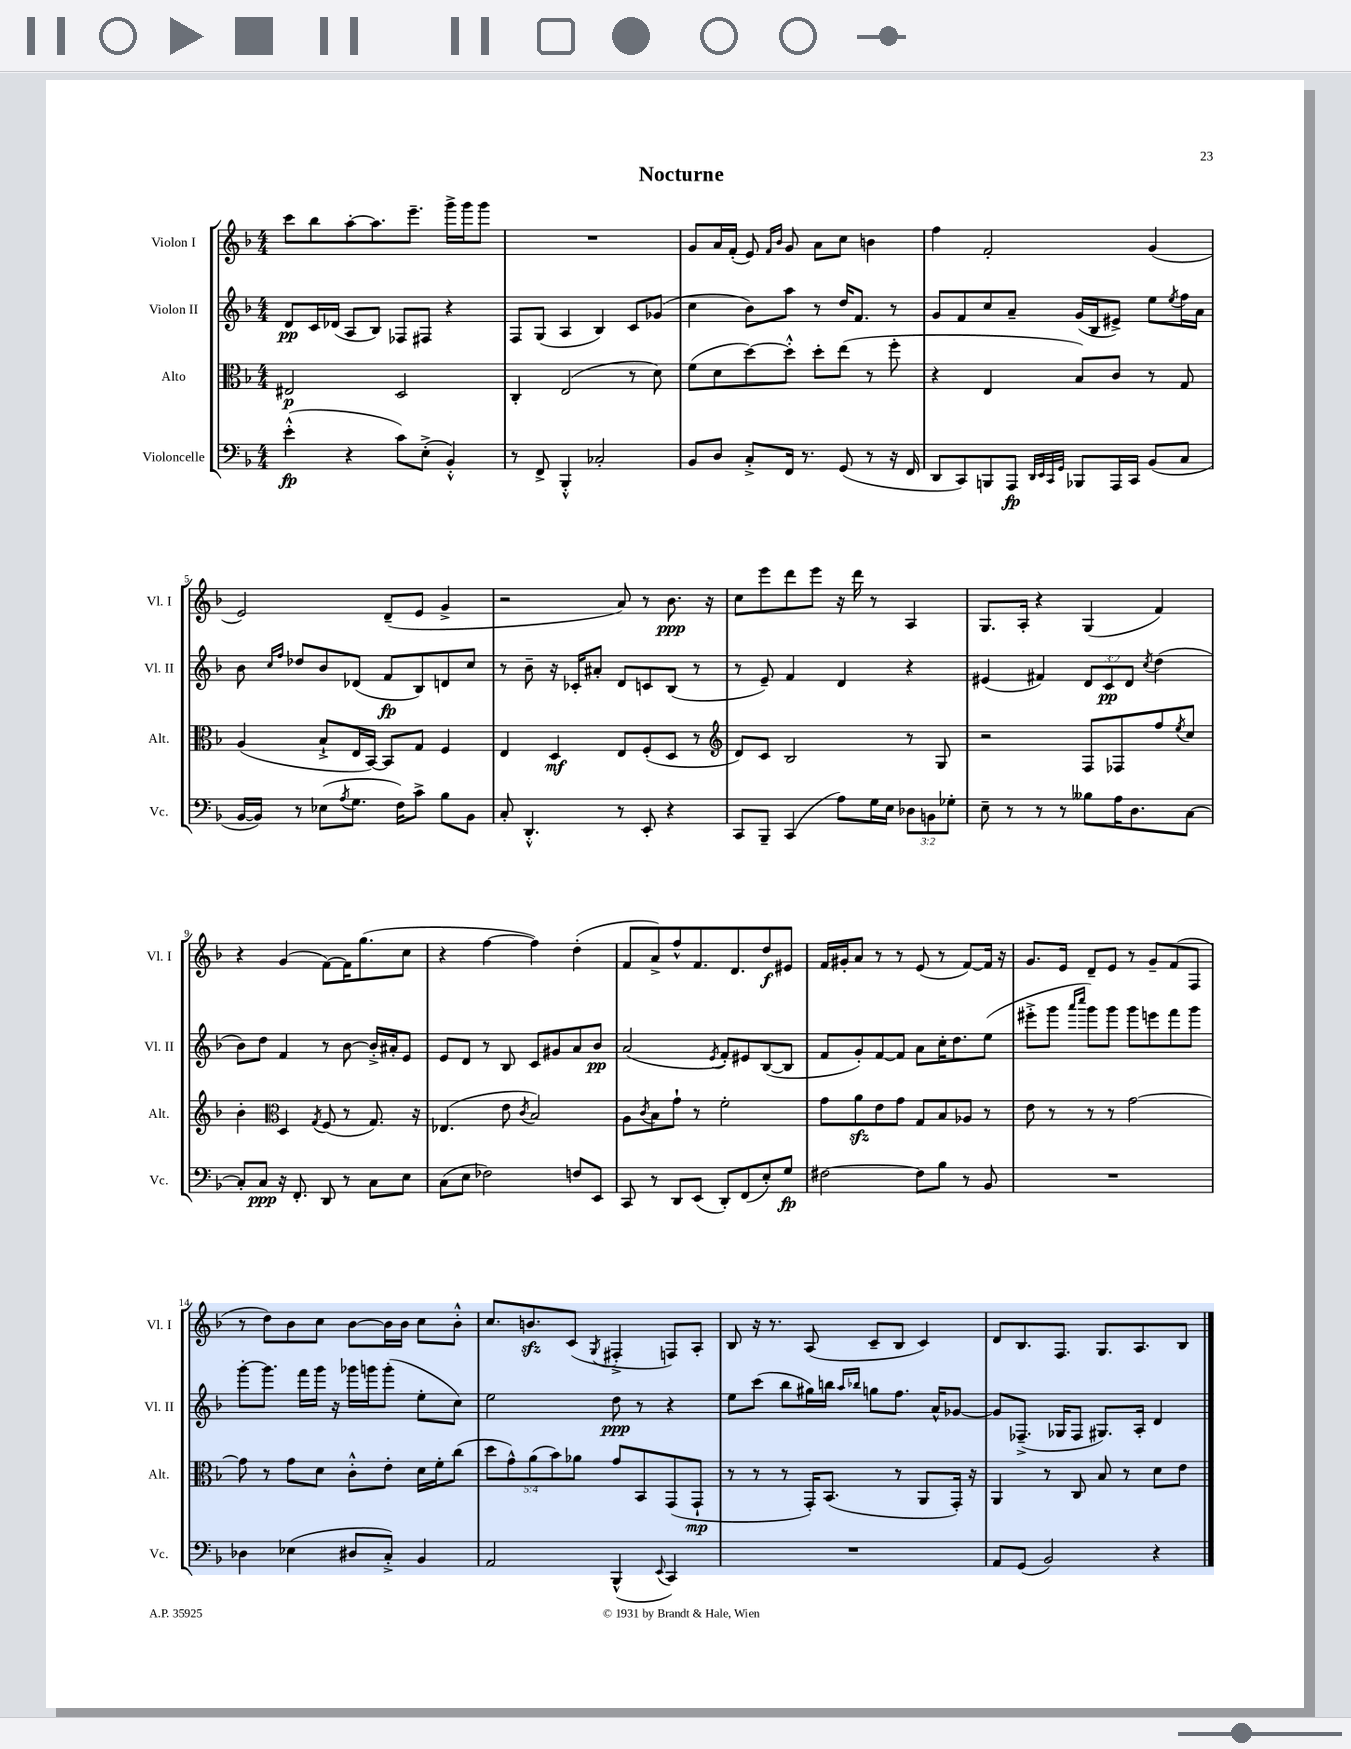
\header { title = "Nocturne" }
<<
\new StaffGroup <<
\new Staff = "s0" \with { instrumentName = "Violon I" shortInstrumentName = "Vl. I" } {
    \clef treble \key f \major \numericTimeSignature \time 4/4
    c'''8 bes''8 a''8~-. a''8. e'''8.-- g'''16-> g'''16 g'''8 |
    R1 |
    g'8 a'16 f'16-.( e'8) \grace { f'16 bes'16 } g'8 a'8 c''8 b'4 |
    f''4 f'2-. g'4( |
    e'2) d'8--( e'8 g'4-> |
    r2 a'8) r8 bes'8.\ppp r16 |
    c''8 e'''8 d'''8 e'''8 r16 d'''16 r8 a4 |
    g8. a16-. r4 g4( f'4) |
    r4 g'4( f'8~) f'16 g''8.( c''8 |
    r4 f''4~ f''4) d''4-.( |
    f'8 a'8->) f''8-^ f'8. d'8. d''8\f eis'8 |
    f'16 gis'16-. a'8 r8 r8 e'8( r8 f'8~) f'16 r16 |
    g'8. e'16 d'8-- e'8 r8 g'8-- f'8( f8 |
    r8 d''8) bes'8 c''8 bes'8~ bes'16 bes'16 c''8 bes'8-.-^ |
    c''8. b'8.\sfz c'8( \acciaccatura { g8 } fis4-.-> f8) a8-. |
    bes8 r16 r8. a8( c'8-- bes8 c'4) |
    d'8 bes8. f8. g8. a8. bes8 \bar "|." |
}
\new Staff = "s1" \with { instrumentName = "Violon II" shortInstrumentName = "Vl. II" } {
    \clef treble \key f \major \numericTimeSignature \time 4/4 \override Staff.TupletNumber.text = #tuplet-number::calc-fraction-text
    d'8\pp c'16 des'16( a8 bes8) fes8 fis8 r4 |
    f8 g8( a4 bes4) c'8 ges'8( |
    c''4 bes'8) a''8 r8 d''16 f'8. r8 |
    g'8 f'8 c''8 a'8-- g'16( bes16 eis'8->) e''8 \acciaccatura { e''8 } f''16 a'16 |
    bes'8 \grace { c''16 f''16 } des''8 bes'8 des'8( f'8\fp bes8) d'8 c''8 |
    r8 bes'8-- r16 ces'16-. ais'8-. d'8 c'8 bes8( r8 |
    r8 e'8--) f'4 d'4 r4 |
    eis'4( fis'4) \tuplet 3/2 { d'8 c'8\pp d'8 } \acciaccatura { c''8 } d''4( |
    bes'8) d''8 f'4 r8 bes'8~ bes'16-.-> ais'16-. e'8 |
    e'8 d'8 r8 bes8 c'8 gis'8 a'8 bes'8\pp |
    a'2( \acciaccatura { e'8 } f'8-.) eis'8 bes8~( bes8 |
    f'8 g'8-.) f'8~ f'8 a'8 c''16-. d''8. e''8( |
    eis'''8-.-> g'''8 \grace { a'''16 c''''16 } g'''8) g'''8 g'''8 e'''8 f'''8 g'''8 |
    g'''8~-. g'''8. f'''16 g'''16 r16 ges'''16 g'''16 g'''8-.( e''8-. c''8) |
    e''2 d''8\ppp r8 r4 |
    e''8 c'''8( bes''8 gis''16) b''16 \grace { a''16 bes''16 } g''8 f''8. a'16-^ ges'8~ |
    ges'8 fes8.--->( ges16 fes8 gis8.) a16-. d'4 \bar "|." |
}
\new Staff = "s2" \with { instrumentName = "Alto" shortInstrumentName = "Alt." } {
    \clef alto \key f \major \numericTimeSignature \time 4/4 \override Staff.TupletNumber.text = #tuplet-number::calc-fraction-text
    eis2\p d2 |
    c4-. e2( r8 d'8) |
    f'8( d'8 d''8~) d''8-.-^ d''8-. e''8( r8 f''8-. |
    r4 e4 bes8) c'8 r8 g8 |
    a4( bes8-!-> e16 bes,16~) bes,8 g8 f4 |
    e4 d4\mf e8 f8-.( d8 r8 |
    \clef treble d'8) c'8 bes2 r8 g8 |
    r2 f8 fes8 f''8 \acciaccatura { e''8 } c''8 |
    bes'4-. \clef alto d4 \acciaccatura { g8 } f8( r8 g8.) r16 |
    ees4.( e'8 \acciaccatura { c'8 } bes2) |
    a8 \acciaccatura { c'8 } bes8 g'8-! r8 f'2-. |
    g'8 a'8\sfz e'8 g'8 g8 bes8 aes8 r8 |
    e'8 r8 r8 r8 g'2~ |
    g'8 r8 g'8 d'8 c'8-.-^ e'8-. d'16 f'16-. c''8( |
    \tuplet 5/4 { d''8 g'8-^) a'8( bes'8) aes'8 } g'8 bes,8 g,8( g,8-!\mp |
    r8 r8 r8 g,16-.) bes,8.( r8 a,8 g,16-.) r16 |
    a,4 r8 c8 bes8 r8 d'8 e'8 \bar "|." |
}
\new Staff = "s3" \with { instrumentName = "Violoncelle" shortInstrumentName = "Vc." } {
    \clef bass \key f \major \numericTimeSignature \time 4/4 \override Staff.TupletNumber.text = #tuplet-number::calc-fraction-text
    e'4-.-^\fp( r4 c'8) e8-.->( bes,4-.-^) |
    r8 f,8-> bes,,4-.-^ ces2-. |
    bes,8 d8 c8-.-> f,16 r8. g,8( r8 r16 f,16 |
    d,8 c,8) b,,8 a,,8\fp \grace { d,32 e,32 c,32 g,32 } bes,,8 a,,16 c,16 bes,8( c8 |
    bes,16~ bes,16) r8 ees8( \acciaccatura { a8 } g8. f16) c'8-> bes8 bes,8 |
    c8-. d,4.-.-^ r8 e,8-. r4 |
    c,8 bes,,8-- c,4( a8) g16 e16 \tuplet 3/2 { des8 b,8 ges8-. } |
    e8-- r8 r8 r8 beses8 a16 d8. c8~ |
    c8-. c8\ppp r16 f,8.-. d,8 r8 c8 e8 |
    c8( e8 fes2) f8 e,8 |
    c,8 r8 d,8 e,8( d,8-.) f,8( e8-.) g8\fp |
    fis2~ fis8 bes8 r8 bes,8 |
    R1 |
    des4 ees4( dis8 c8-.->) bes,4 |
    a,2 bes,,4-^( \appoggiatura { e,8 } c,4) |
    R1 |
    a,8 g,8( bes,2) r4 \bar "|." |
}
>>
>>
